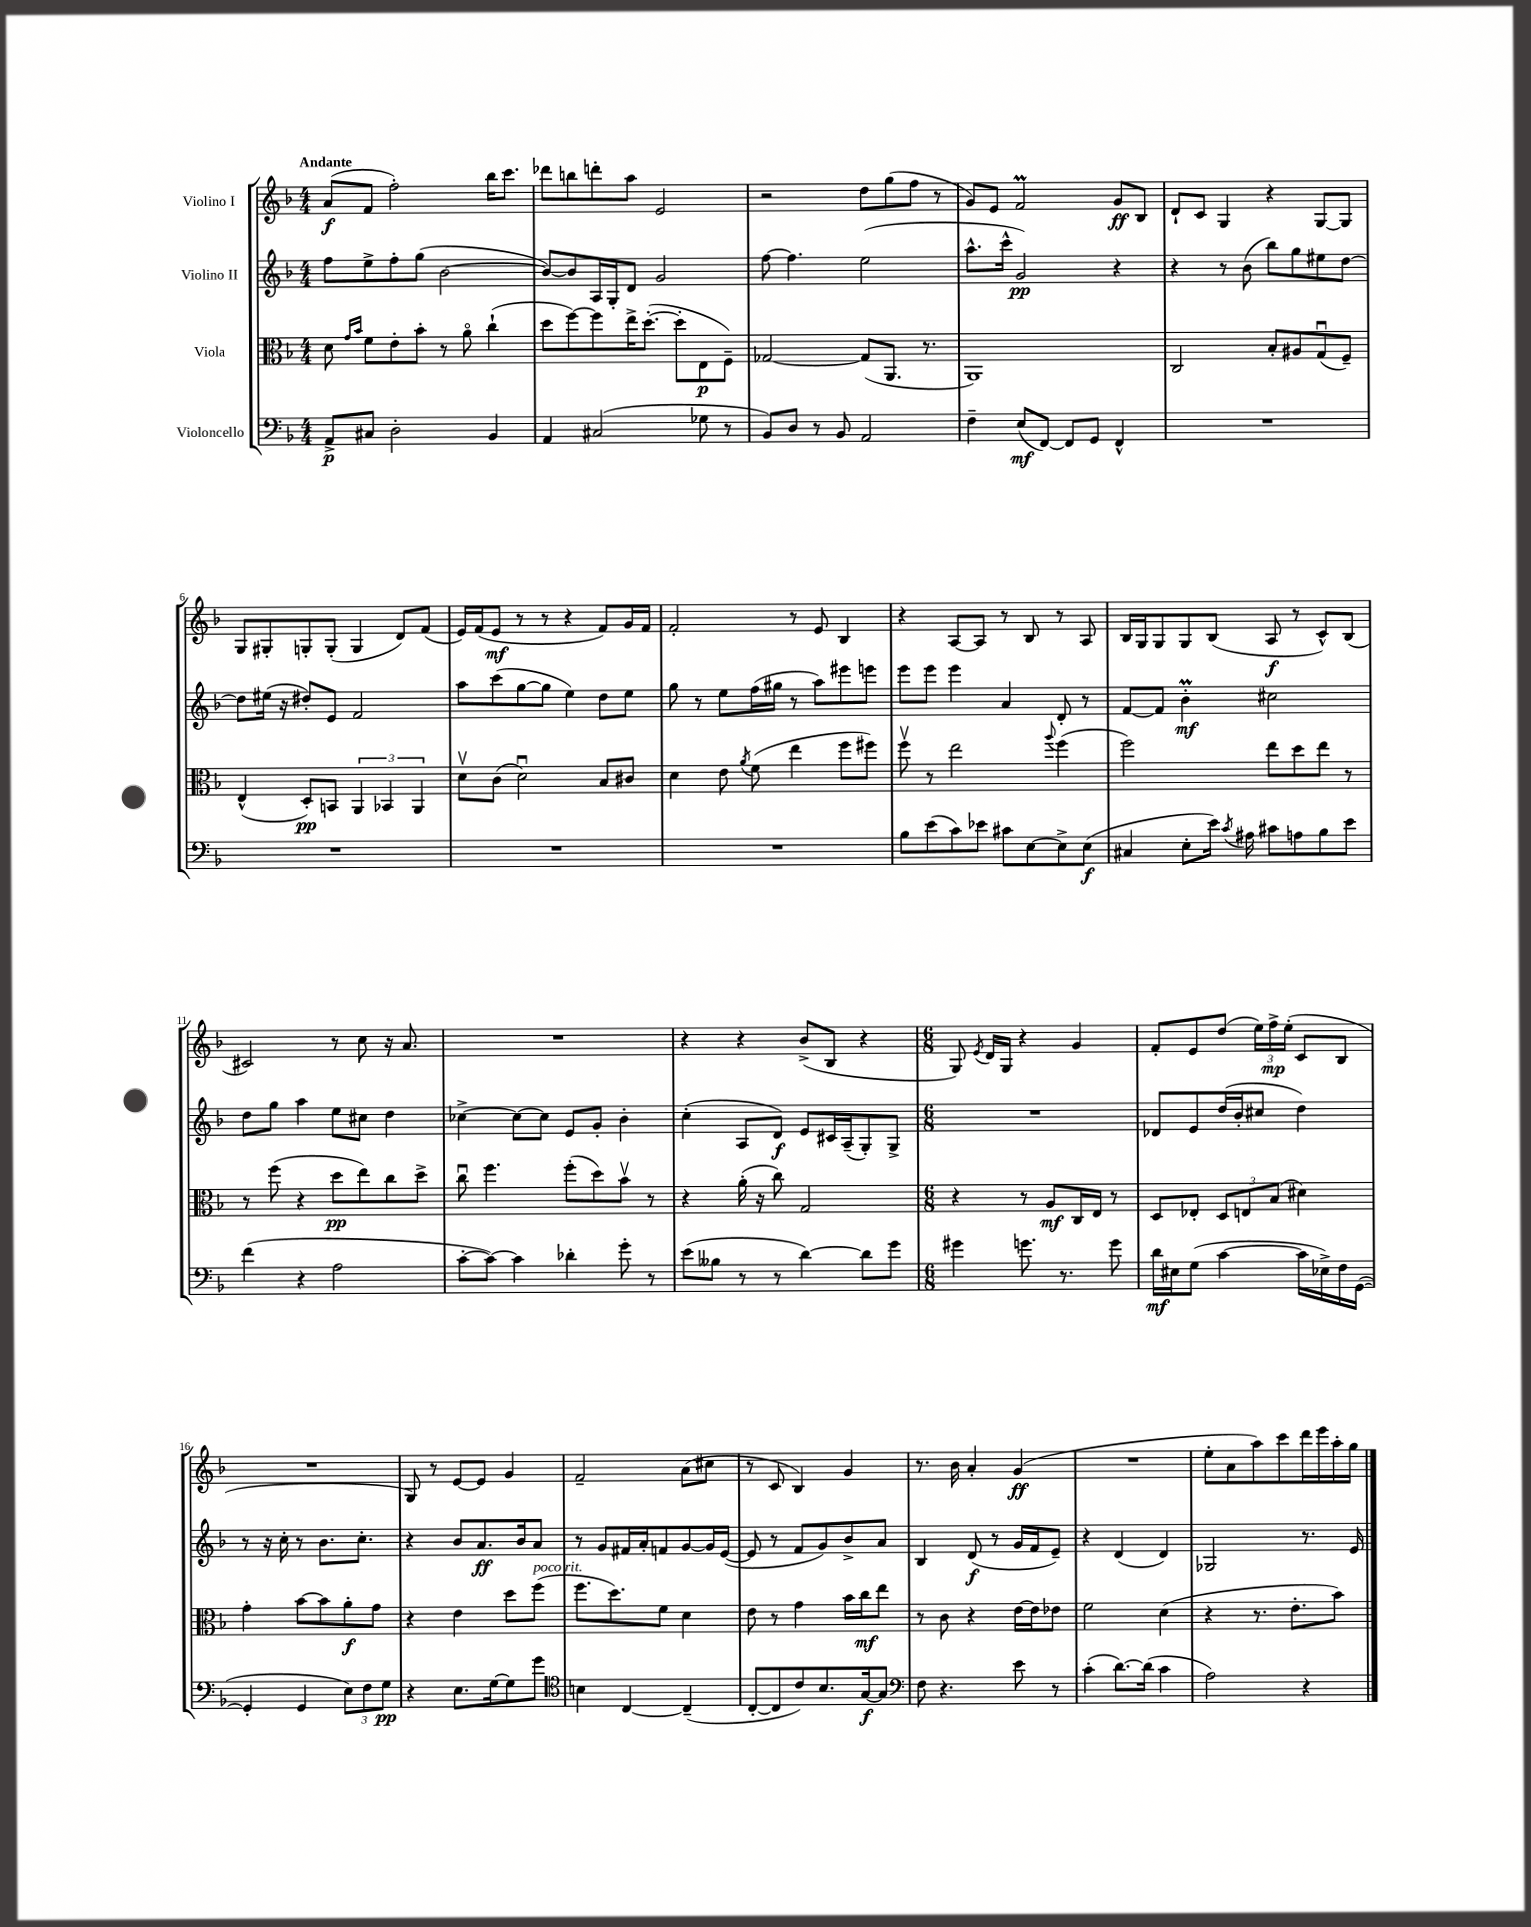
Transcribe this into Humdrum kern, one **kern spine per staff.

**kern	**dynam	**kern	**dynam	**kern	**dynam	**kern	**dynam
*part4	*part4	*part3	*part3	*part2	*part2	*part1	*part1
*staff4	*staff4	*staff3	*staff3	*staff2	*staff2	*staff1	*staff1
*I"Violoncello	*	*I"Viola	*	*I"Violino II	*	*I"Violino I	*
*clefF4	*	*clefC3	*	*clefG2	*	*clefG2	*
*k[b-]	*	*k[b-]	*	*k[b-]	*	*k[b-]	*
*M4/4	*	*M4/4	*	*M4/4	*	*M4/4	*
=1	=1	=1	=1	=1	=1	=1	=1
!	!	!	!	!	!	!LO:TX:a:B:t=Andante	!
8AA^/L	p	8d\	.	8ff\L	.	(8a/L	f
.	.	16qqg/LL	.	.	.	.	.
.	.	16qqb-/JJ	.	.	.	.	.
8C#X/J	.	8f\L	.	8ee^\	.	8f/J	.
2D'\	.	8e'\	.	8ff'\	.	2ff'\)	.
.	.	8b-'\J	.	(8gg\J	.	.	.
.	.	8r	.	[2b-\	.	.	.
.	.	8a\	.	.	.	.	.
4BB-/	.	(4cc`\	.	.	.	16bb-\KL	.
.	.	.	.	.	.	8.ccc\J	.
=2	=2	=2	=2	=2	=2	=2	=2
4AA/	.	8dd\L	.	8b-/L_)	.	8ddd-X\L	.
.	.	[8ff\)	.	8b-/]	.	8bbn\	.
(2C#X/	.	8ff\]	.	16A/L	.	8dddn'\	.
.	.	.	.	16G'/J	.	.	.
.	.	16ee^\K	.	8d/J	.	8aa\J	.
.	.	([8.dd'\J	.	.	.	.	.
.	.	.	.	2g/	.	2e/	.
.	.	8dd'\L]	.	.	.	.	.
8G-X\	.	8E\	p	.	.	.	.
8r	.	8F~\J)	.	.	.	.	.
=3	=3	=3	=3	=3	=3	=3	=3
8BB-/L)	.	[2G-X/	.	[8ff\	.	2r	.
8D/J	.	.	.	4.ff\]	.	.	.
8r	.	.	.	.	.	.	.
8BB-/	.	.	.	.	.	.	.
2AA/	.	(8G-/L]	.	(2ee\	.	8dd\L	.
.	.	8.AA/J	.	.	.	(8gg\	.
.	.	.	.	.	.	8ff\J	.
.	.	8.r	.	.	.	.	.
.	.	.	.	.	.	8r	.
=4	=4	=4	=4	=4	=4	=4	=4
4F~\	.	1AA)	.	8.aa^^\L	.	8g/L)	.
.	.	.	.	.	.	8e/J	.
.	.	.	.	16ccc^^\Jk	.	.	.
(8E/L	mf	.	.	2g/)	pp	2fM/	.
[8FF/J)	.	.	.	.	.	.	.
8FF/L]	.	.	.	.	.	.	.
8GG/J	.	.	.	.	.	.	.
4FF^^/	.	.	.	4r	.	8g/L	ff
.	.	.	.	.	.	8B-/J	.
=5	=5	=5	=5	=5	=5	=5	=5
1r	.	2C/	.	4r	.	8d`/L	.
.	.	.	.	.	.	8c/J	.
.	.	.	.	8r	.	4G/	.
.	.	.	.	(8b-\	.	.	.
.	.	8B-'/L	.	8bb-\L)	.	4r	.
.	.	8A#X/	.	8gg\	.	.	.
.	.	(8Gu/	.	8ee#X\	.	[8G/L	.
.	.	8F~/J)	.	[8dd\J	.	8G/J]	.
!!LO:LB:g=z
=6	=6	=6	=6	=6	=6	=6	=6
1r	.	(4E^^/	.	8dd\L]	.	8G/L	.
.	.	.	.	(16ee#X\Jk	.	8G#X'/	.
.	.	.	.	16r	.	.	.
.	.	8D'/L)	pp	8dd#X'/L)	.	8Gn'/	.
.	.	8BBn/J	.	8e/J	.	(8G'/J	.
.	.	6AA/	.	2f/	.	4G/	.
.	.	6BB-X/	.	.	.	.	.
.	.	.	.	.	.	8d/L)	.
.	.	6AA/	.	.	.	.	.
.	.	.	.	.	.	(8f/J	.
=7	=7	=7	=7	=7	=7	=7	=7
1r	.	8dv\L	.	8aa\L	.	16e/LL)	.
.	.	.	.	.	.	(16f/J	.
.	.	(8c\J	.	(8ccc\	.	8e/J	mf
.	.	2du\)	.	[8gg\	.	8r	.
.	.	.	.	8gg\J]	.	8r	.
.	.	.	.	4ee\)	.	4r	.
.	.	8B-/L	.	8dd\L	.	8f/L)	.
.	.	8c#X/J	.	8ee\J	.	16g/L	.
.	.	.	.	.	.	16f/JJ	.
=8	=8	=8	=8	=8	=8	=8	=8
1r	.	4d\	.	8gg\	.	2f'/	.
.	.	.	.	8r	.	.	.
.	.	8e\	.	8ee\L	.	.	.
.	.	8qa/	.	.	.	.	.
.	.	(8f\	.	(16ff\L	.	.	.
.	.	.	.	16gg#X\JJ	.	.	.
.	.	4ee\	.	8r	.	8r	.
.	.	.	.	8aa\L)	.	8e/	.
.	.	8ff\L	.	8eee#X\	.	4B-/	.
.	.	8ff#X\J)	.	8eeen\J	.	.	.
=9	=9	=9	=9	=9	=9	=9	=9
8B-\L	.	8ffv\	.	8eee\L	.	4r	.
(8e\	.	8r	.	8eee\J	.	.	.
8c\)	.	2ee\	.	4eee\	.	[8A/L	.
8e-X\J	.	.	.	.	.	8A/J]	.
8c#X\L	.	.	.	4a/	.	8r	.
[8E\	.	.	.	.	.	8B-/	.
.	.	8qqaa/	.	.	.	.	.
8E^\]	.	(4ff\	.	8d'/	.	8r	.
(8E\J	f	.	.	8r	.	8A/	.
=10	=10	=10	=10	=10	=10	=10	=10
4C#X/	.	2ff\)	.	[8f/L	.	16B-/LL	.
.	.	.	.	.	.	16G/J	.
.	.	.	.	8f/J]	.	8G/	.
8E'\L	.	.	.	4b-M'\	mf	8G/	.
16e\Jk)	.	.	.	.	.	(8B-/J	.
8qc/	.	.	.	.	.	.	.
16A#X\	.	.	.	.	.	.	.
8c#X\L	.	8ee\L	.	2cc#X\	.	8A/	f
8An\	.	8dd\	.	.	.	8r	.
8B-\	.	8ee\J	.	.	.	8c^^/L)	.
8e\J	.	8r	.	.	.	(8B-/J	.
!!LO:LB:g=z
=11	=11	=11	=11	=11	=11	=11	=11
(4f\	.	8r	.	8dd\L	.	2c#X/)	.
.	.	(8ff\	.	8gg\J	.	.	.
4r	.	4r	.	4aa\	.	.	.
2A\	.	8dd\L	pp	8ee\L	.	8r	.
.	.	8ee\)	.	8cc#X\J	.	8cc\	.
.	.	8cc\	.	4dd\	.	16r	.
.	.	.	.	.	.	8.a/	.
.	.	8dd^\J	.	.	.	.	.
=12	=12	=12	=12	=12	=12	=12	=12
[8c'\L	.	8ccu\	.	[4cc-X^\	.	1r	.
8c\J_)	.	4.ff\	.	.	.	.	.
4c\]	.	.	.	8cc-\L_	.	.	.
.	.	.	.	8cc-\J]	.	.	.
4d-X'\	.	(8ff'\L	.	8e/L	.	.	.
.	.	8dd\)	.	8g'/J	.	.	.
8g'\	.	8b-v\J	.	4b-'\	.	.	.
8r	.	8r	.	.	.	.	.
=13	=13	=13	=13	=13	=13	=13	=13
(8e\L	.	4r	.	(4cc'\	.	4r	.
8B--X\J	.	.	.	.	.	.	.
8r	.	(16a'\	.	8A/L	.	4r	.
.	.	16r	.	.	.	.	.
8r	.	8cc\)	.	8d/J)	f	.	.
[4d\)	.	2G/	.	8e/L	.	(8b-^/L	.
.	.	.	.	16c#X/L	.	8B-/J	.
.	.	.	.	(16A~/J	.	.	.
8d\L]	.	.	.	8G'/)	.	4r	.
8g\J	.	.	.	8G^/J	.	.	.
=14	=14	=14	=14	=14	=14	=14	=14
*M6/8	*	*M6/8	*	*M6/8	*	*M6/8	*
4g#X\	.	4r	.	2.r	.	8G/)	.
.	.	.	.	.	.	8qe/	.
.	.	.	.	.	.	16d/LL	.
.	.	.	.	.	.	16G/JJ	.
8.gn\	.	8r	.	.	.	4r	.
.	.	8A/L	mf	.	.	.	.
8.r	.	.	.	.	.	.	.
.	.	16C/L	.	.	.	4g/	.
.	.	16E/JJ	.	.	.	.	.
8g\	.	8r	.	.	.	.	.
=15	=15	=15	=15	=15	=15	=15	=15
16d\LL	mf	8D/L	.	8d-X/L	.	8f'/L	.
16E#X\J	.	.	.	.	.	.	.
(8G\J	.	8E-X'/J	.	8e/	.	8e/	.
[4c\	.	12D/L	.	(16dd/L	.	(8dd/J	.
.	.	.	.	16b-'/J	.	.	.
.	.	12En/	.	.	.	.	.
.	.	.	.	8cc#X/J	.	24ee\LL)	.
.	.	(12B-/J	.	.	.	24ff^\	mp
.	.	.	.	.	.	(24ee'\JJ	.
16c\LL]	.	4d#X\)	.	4dd\)	.	8c/L	.
16E-X^\)	.	.	.	.	.	.	.
16F\	.	.	.	.	.	8B-/J	.
([16GG\JJ	.	.	.	.	.	.	.
!!LO:LB:g=z
=16	=16	=16	=16	=16	=16	=16	=16
4GG'/]	.	4g'\	.	8r	.	2.r	.
.	.	.	.	16r	.	.	.
.	.	.	.	16cc'\	.	.	.
4GG/	.	[8b-\L	.	8r	.	.	.
.	.	8b-\]	.	8.b-\L	.	.	.
12E\L)	.	8a'\	f	.	.	.	.
.	.	.	.	8.cc'\J	.	.	.
12F\	.	.	.	.	.	.	.
.	.	8g\J	.	.	.	.	.
12G\J	pp	.	.	.	.	.	.
=17	=17	=17	=17	=17	=17	=17	=17
4r	.	4r	.	4r	.	8G/)	.
.	.	.	.	.	.	8r	.
8.E\L	.	4e\	.	8b-/L	.	[8e/L	.
.	.	.	.	8.a/	ff	8e/J]	.
[16G\k	.	.	.	.	.	.	.
8G\]	.	8dd\L	.	.	.	4g/	.
.	.	.	.	16b-/k	.	.	.
!	!	!LO:TX:a:i:t=poco rit.	!	!	!	!	!
8g\J	.	(8ff\J	.	8a/J	.	.	.
=18	=18	=18	=18	=18	=18	=18	=18
*clefC4	*	*	*	*	*	*	*
4Bn\	.	8.ff\L	.	8r	.	2f~/	.
.	.	.	.	8g/L	.	.	.
.	.	8.dd\)	.	.	.	.	.
[4C/	.	.	.	16f#X/L	.	.	.
.	.	.	.	16a'/J	.	.	.
.	.	8f\J	.	8fn/	.	.	.
(4C~/]	.	4d\	.	[8g/	.	(8a\L	.
.	.	.	.	16g/L]	.	8cc#X\J	.
.	.	.	.	([16e/JJ	.	.	.
=19	=19	=19	=19	=19	=19	=19	=19
[8C'/L	.	8e\	.	8e/]	.	8r	.
8C/]	.	8r	.	8r	.	8c/	.
8c/)	.	4g\	.	8f/L	.	4B-/)	.
8.B-/	.	.	.	8g/)	.	.	.
.	.	16b-\LL	.	8b-^/	.	4g/	.
[16G/k	f	16cc\J	mf	.	.	.	.
8G/J]	.	8ee\J	.	8a/J	.	.	.
=20	=20	=20	=20	=20	=20	=20	=20
*clefF4	*	*	*	*	*	*	*
8F\	.	8r	.	4B-/	.	8.r	.
4.r	.	8c\	.	.	.	.	.
.	.	.	.	.	.	16b-\	.
.	.	4r	.	(8d/	f	4a'/	.
.	.	.	.	8r	.	.	.
8e\	.	[16e\LL	.	16g/LL	.	(4g/	ff
.	.	16e\J]	.	16f/J	.	.	.
8r	.	8e-X\J	.	8e~/J)	.	.	.
=21	=21	=21	=21	=21	=21	=21	=21
(4c'\	.	2f\	.	4r	.	2.r	.
[8.d\L)	.	.	.	(4d/	.	.	.
(16d\Jk]	.	.	.	.	.	.	.
4c\	.	(4d\	.	4d/)	.	.	.
=22	=22	=22	=22	=22	=22	=22	=22
2A\)	.	4r	.	2G-X/	.	8ee'\L	.
.	.	.	.	.	.	8a\	.
.	.	8.r	.	.	.	8aa\)	.
.	.	.	.	.	.	8ccc\	.
.	.	8.e'\L	.	.	.	.	.
4r	.	.	.	8.r	.	16ddd\L	.
.	.	.	.	.	.	16eee\	.
.	.	8b-\J)	.	.	.	16aa'\	.
.	.	.	.	16e/	.	16gg\JJ	.
==	==	==	==	==	==	==	==
*-	*-	*-	*-	*-	*-	*-	*-
